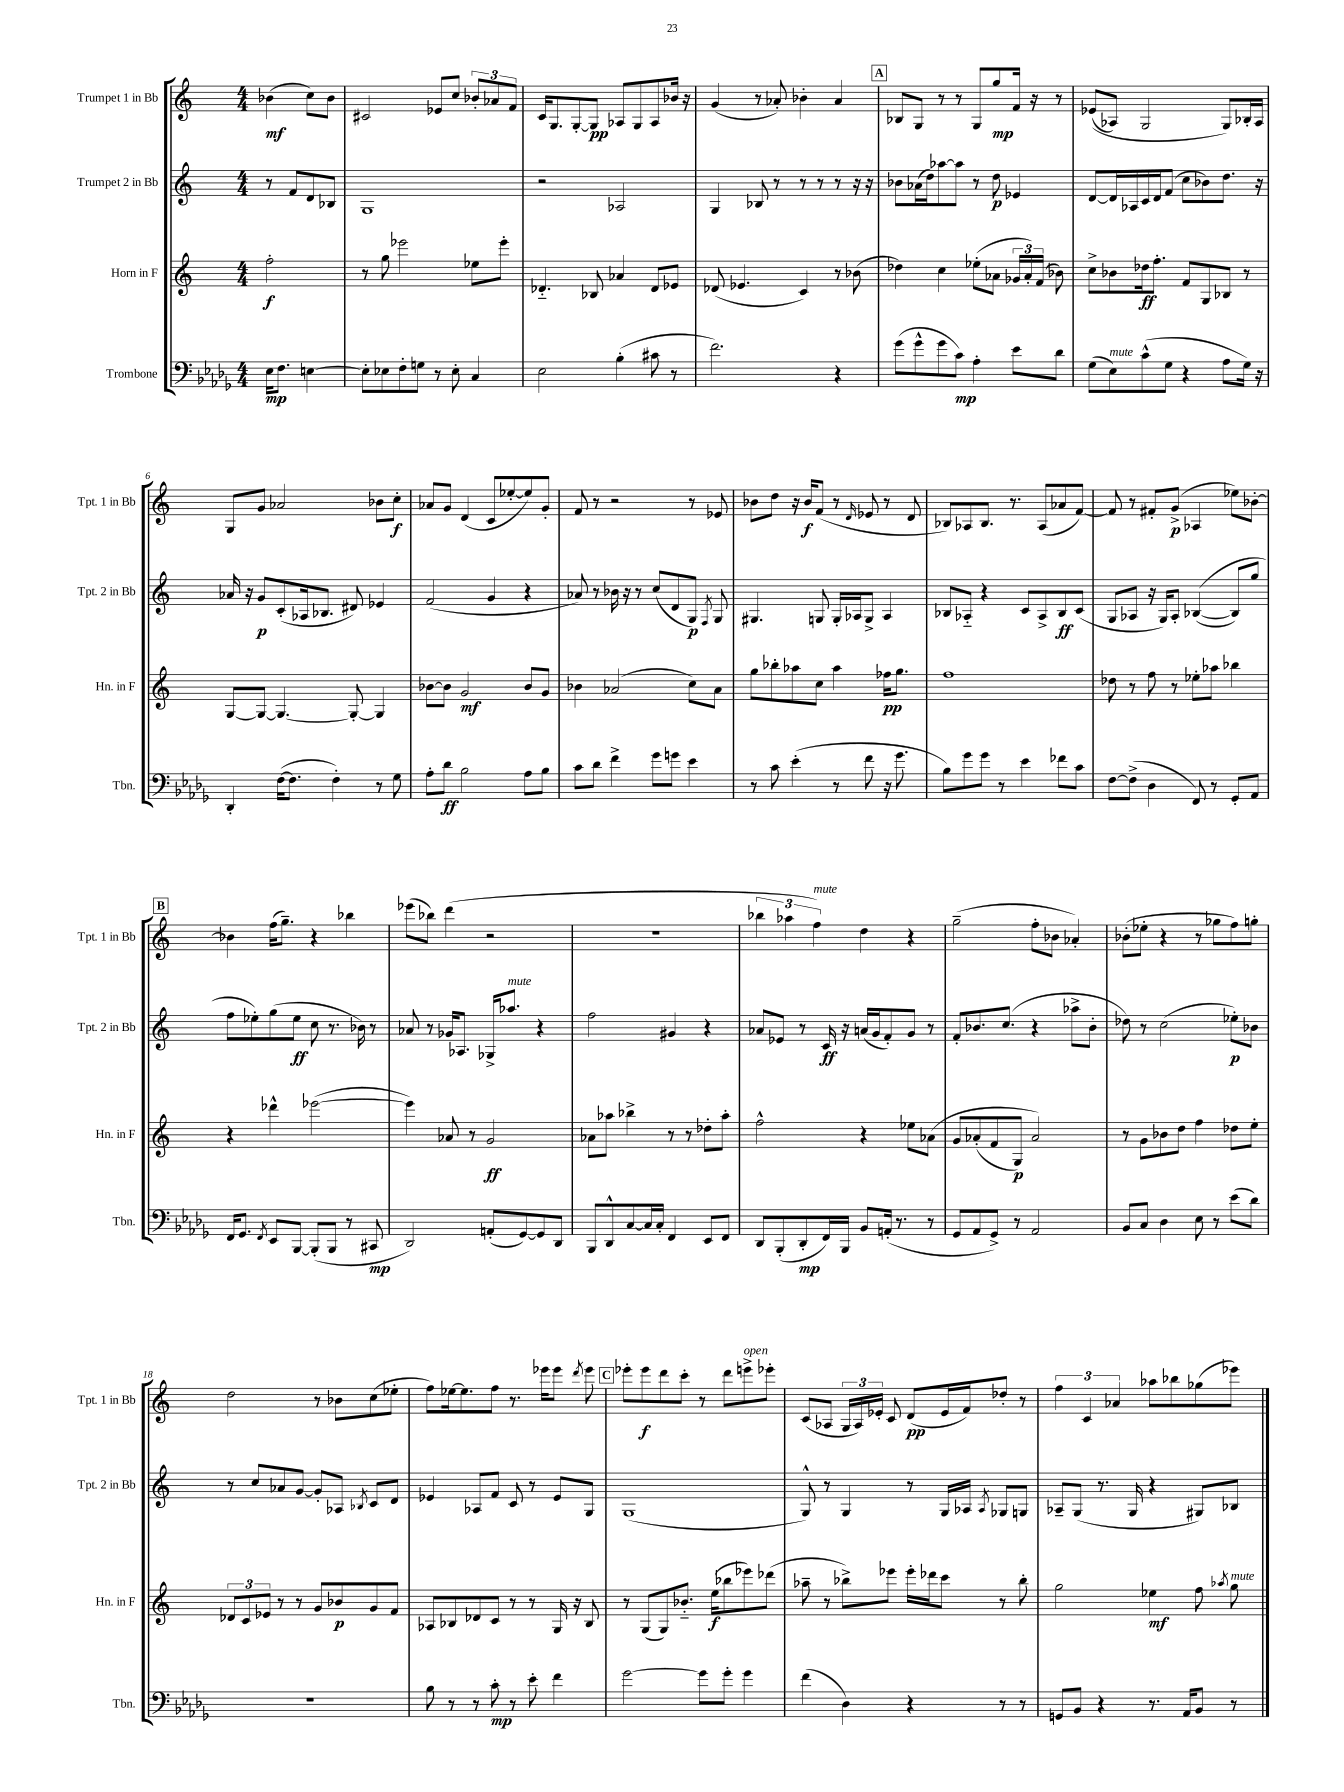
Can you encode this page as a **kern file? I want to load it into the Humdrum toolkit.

**kern	**dynam	**kern	**dynam	**kern	**dynam	**kern	**dynam
*part4	*part4	*part3	*part3	*part2	*part2	*part1	*part1
*staff4	*staff4	*staff3	*staff3	*staff2	*staff2	*staff1	*staff1
*I"Trombone	*	*I"Horn in F	*	*I"Trumpet 2 in Bb	*	*I"Trumpet 1 in Bb	*
*I'Tbn.	*	*I'Hn. in F	*	*I'Tpt. 2 in Bb	*	*I'Tpt. 1 in Bb	*
*clefF4	*	*clefG2	*	*clefG2	*	*clefG2	*
*k[b-e-a-d-g-]	*	*k[]	*	*k[]	*	*k[]	*
*M4/4	*	*M4/4	*	*M4/4	*	*M4/4	*
=	=	=	=	=	=	=	=
16E-\KL	mp	2ff'\	f	8r	.	(4b-X\	mf
8.F\J	.	.	.	.	.	.	.
.	.	.	.	8f/L	.	.	.
[4En\	.	.	.	8d/	.	8cc\L)	.
.	.	.	.	8B-X/J	.	8b-\J	.
=1	=1	=1	=1	=1	=1	=1	=1
8E'\L]	.	8r	.	1G	.	2c#X/	.
8E-X\	.	8gg\	.	.	.	.	.
8F'\	.	2eee-X\	.	.	.	.	.
8Gn\J	.	.	.	.	.	.	.
8r	.	.	.	.	.	8e-X/L	.
8E-'\	.	.	.	.	.	8cc/J	.
4C/	.	8ee-X\L	.	.	.	12b-X'/L	.
.	.	.	.	.	.	12a-X/	.
.	.	8eee-'\J	.	.	.	.	.
.	.	.	.	.	.	12f/J	.
=2	=2	=2	=2	=2	=2	=2	=2
2E-\	.	4.d-X/	.	2r	.	16c/KL	.
.	.	.	.	.	.	8.G/	.
.	.	.	.	.	.	[8G'/	.
.	.	8B-X/	.	.	.	8G/J]	pp
(4B-'\	.	4a-X/	.	2A-X/	.	8A-X/L	.
.	.	.	.	.	.	8G/	.
8c#X\	.	8d-/L	.	.	.	8A-/	.
8r	.	8e-X/J	.	.	.	16b-X/Jk	.
.	.	.	.	.	.	16r	.
=3	=3	=3	=3	=3	=3	=3	=3
2.f\)	.	(8d-X/	.	4G/	.	(4g/	.
.	.	4.e-X/	.	.	.	.	.
.	.	.	.	8B-X/	.	8r	.
.	.	.	.	8r	.	8a-X'/)	.
.	.	4c/)	.	8r	.	4b-X'\	.
.	.	.	.	8r	.	.	.
4r	.	8r	.	8r	.	4a-/	.
.	.	(8b-X\	.	16r	.	.	.
.	.	.	.	16r	.	.	.
!!LO:REH:place=s1:t=A
=4	=4	=4	=4	=4	=4	=4	=4
(8g-\L	.	4dd-X\)	.	8b-X\L	.	8B-X/L	.
8g-^^\	.	.	.	(16a-X\L	.	8G/J	.
.	.	.	.	16dd\J)	.	.	.
8g-\	.	4cc\	.	[8aa-X\	.	8r	.
8c\J)	mp	.	.	8aa-\J]	.	8r	.
4A-'\	.	(8ee-X'\L	.	8r	.	8G/L	.
.	.	8a-X\J	.	8dd\	p	8gg/	mp
8e-\L	.	24g-X/LL	.	4e-X/	.	16f/Jk	.
.	.	24a-'/)	.	.	.	.	.
.	.	.	.	.	.	16r	.
.	.	(24f/JJ	.	.	.	.	.
8d-\J	.	8b-X\)	.	.	.	8r	.
=5	=5	=5	=5	=5	=5	=5	=5
(8G-\L	.	8cc^\L	.	[8d/L	.	((8e-X/L	.
!LO:TX:a:i:t=mute	!	!	!	!	!	!	!
8E-\)	.	8b-X\	.	16d/L]	.	8A-X/J)	.
.	.	.	.	16A-X/	.	.	.
(8c^^\	.	16dd-X\k	ff	16c/	.	2G/	.
.	.	8.ff'\J	.	16d/J	.	.	.
8G-\J	.	.	.	(8f/J	.	.	.
4r	.	8f/L	.	8cc\L	.	.	.
.	.	8G/	.	8b-X\)	.	.	.
8A-\L	.	8B-X/J	.	8.dd\J	.	8G/L)	.
16G-\Jk)	.	8r	.	.	.	16B-X'/L	.
16r	.	.	.	16r	.	16A-/JJ	.
!!LO:LB:g=z
=6	=6	=6	=6	=6	=6	=6	=6
4DD-'/	.	[8G/L	.	16a-X/	.	8G/L	.
.	.	.	.	16r	.	.	.
.	.	8G/J_	.	8g/L	p	8g/J	.
([16F\KL	.	4.G/_	.	(8c'/	.	2a-X/	.
8.F\J]	.	.	.	.	.	.	.
.	.	.	.	16A-X/k	.	.	.
.	.	.	.	8.B-X/J	.	.	.
4F'\)	.	.	.	.	.	.	.
.	.	8G'/_	.	8d#X/)	.	.	.
8r	.	4G/]	.	4e-X/	.	8b-X\L	.
8G-\	.	.	.	.	.	8cc'\J	f
=7	=7	=7	=7	=7	=7	=7	=7
8A-'\L	.	[8b-X\L	.	(2f/	.	8a-X/L	.
8d-\J	ff	8b-\J]	.	.	.	8g/J	.
2B-\	.	2g/	mf	.	.	(4d/	.
.	.	.	.	4g/	.	8c/L	.
.	.	.	.	.	.	[8ee-X'/	.
8A-\L	.	8b-/L	.	4r	.	8ee-/])	.
8B-\J	.	8g/J	.	.	.	8g'/J	.
=8	=8	=8	=8	=8	=8	=8	=8
8c\L	.	4b-X\	.	8a-X/)	.	8f/	.
8d-\J	.	.	.	8r	.	8r	.
4f^\	.	(2a-X/	.	16b-X\	.	2r	.
.	.	.	.	16r	.	.	.
.	.	.	.	8r	.	.	.
8g-\L	.	.	.	(8cc/L	.	.	.
8gn\J	.	.	.	8d/	.	.	.
4e-\	.	8cc\L)	.	8G/J)	p	8r	.
.	.	.	.	8qF/	.	.	.
.	.	8a-\J	.	8G/	.	8e-X/	.
=9	=9	=9	=9	=9	=9	=9	=9
8r	.	8gg\L	.	4.G#X/	.	8b-X\L	.
8c\	.	8bb-X'\	.	.	.	8dd\J	.
(4e-'\	.	8aa-X\	.	.	.	16r	.
.	.	.	.	.	.	16b-/KL	f
.	.	8cc\J	.	8Gn/	.	(8f/J	.
8r	.	4aa-\	.	16G'/LL	.	8r	.
.	.	.	.	16A-X/J	.	.	.
.	.	.	.	.	.	16qqd/	.
8f\	.	.	.	8G^/J	.	8e-X/	.
16r	.	16ff-X\KL	pp	4A-/	.	8r	.
8.g-\	.	8.gg\J	.	.	.	.	.
.	.	.	.	.	.	8d/	.
=10	=10	=10	=10	=10	=10	=10	=10
8B-\L)	.	1ff	.	8B-X/L	.	8B-X/L)	.
8g-\	.	.	.	8A-X/J	.	8A-X/	.
8g-\J	.	.	.	4r	.	8.B-/J	.
8r	.	.	.	.	.	.	.
.	.	.	.	.	.	8.r	.
4e-\	.	.	.	8c/L	.	.	.
.	.	.	.	8A-^/	.	(8A-/L	.
8f-X\L	.	.	.	8B-/	ff	8a-X/	.
8c\J	.	.	.	(8c/J	.	[8f/J)	.
=11	=11	=11	=11	=11	=11	=11	=11
[8F\L	.	8dd-X\	.	8G/L	.	8f/]	.
(8F^\J]	.	8r	.	8A-X/J	.	8r	.
4D-\	.	8ff\	.	16r	.	8f#X'/L	.
.	.	.	.	16G/KL)	.	.	.
.	.	8r	.	8A-'/J	.	(8g^/J	p
8FF/)	.	8ee-X'\L	.	(([4B-X/	.	4A-X/	.
8r	.	8aa-X\J	.	.	.	.	.
8GG-'/L	.	4bb-X\	.	8B-/L])	.	8ee-X\L)	.
8AA-/J	.	.	.	8gg/J	.	[8b-X'\J	.
!!LO:LB:g=z
!!LO:REH:place=s1:t=B
=12	=12	=12	=12	=12	=12	=12	=12
16FF/KL	.	4r	.	8ff\L	.	4b-X\]	.
8.GG-/J	.	.	.	.	.	.	.
.	.	.	.	8ee-X'\)	.	.	.
8qFF/	.	.	.	.	.	.	.
8EE-/L	.	4ddd-X^^\	.	(8gg\	.	(16ff\KL	.
.	.	.	.	.	.	8.gg~\J)	.
[8BBB-/J	.	.	.	8ee-\J	ff	.	.
(8BBB-'/L]	.	([2eee-X\	.	8cc\	.	4r	.
8BBB-/J	.	.	.	8.r	.	.	.
8r	.	.	.	.	.	4bb-X\	.
.	.	.	.	16b-X\)	.	.	.
8CC#X/	mp	.	.	8r	.	.	.
=13	=13	=13	=13	=13	=13	=13	=13
2DD-/)	.	4eee-\])	.	8a-X/	.	(8eee-X\L	.
.	.	.	.	8r	.	8bb-X\J)	.
.	.	8a-X/	.	16g-X/KL	.	(4ddd\	.
.	.	.	.	8.A-X/J	.	.	.
.	.	8r	.	.	.	.	.
(8AAn'/L	.	2g/	ff	16G-X^/KL	.	2r	.
!	!	!	!	!LO:TX:a:i:t=mute	!	!	!
.	.	.	.	8.aa-X/J	.	.	.
[8GG-/)	.	.	.	.	.	.	.
8GG-/]	.	.	.	4r	.	.	.
8DD-/J	.	.	.	.	.	.	.
=14	=14	=14	=14	=14	=14	=14	=14
8BBB-/L	.	8a-X\L	.	2ff\	.	1r	.
8DD-^^/	.	8aa-X\J	.	.	.	.	.
[8C/	.	4bb-X^\	.	.	.	.	.
16C/L]	.	.	.	.	.	.	.
16C'/JJ	.	.	.	.	.	.	.
4FF/	.	8r	.	4g#X/	.	.	.
.	.	8r	.	.	.	.	.
8EE-/L	.	8dd-X'\L	.	4r	.	.	.
8FF/J	.	8aa-'\J	.	.	.	.	.
=15	=15	=15	=15	=15	=15	=15	=15
8DD-/L	.	2ff^^\	.	8a-X/L	.	6bb-X\	.
(8BBB-'/	.	.	.	8e-X/J	.	.	.
.	.	.	.	.	.	6aa-X\	.
8DD-'/	mp	.	.	8r	.	.	.
!	!	!	!	!	!	!LO:TX:a:i:t=mute	!
.	.	.	.	.	.	6ff\)	.
16FF/L)	.	.	.	16c/	ff	.	.
16BBB-/JJ	.	.	.	16r	.	.	.
8BB-/L	.	4r	.	(16an/LL	.	4dd\	.
.	.	.	.	16g/J	.	.	.
(16AAn'/Jk	.	.	.	8f'/)	.	.	.
8.r	.	.	.	.	.	.	.
.	.	8ee-X\L	.	8g/J	.	4r	.
8r	.	(8a-X\J	.	8r	.	.	.
=16	=16	=16	=16	=16	=16	=16	=16
8GG-/L	.	8g/L	.	8f'/L	.	(2gg~\	.
8AA-/	.	(8a-X'/	.	8.b-X/	.	.	.
8GG-^/J)	.	8f/	.	.	.	.	.
.	.	.	.	(8.cc/J	.	.	.
8r	.	8G/J)	p	.	.	.	.
2AA-/	.	2a-/)	.	4r	.	8ff'\L	.
.	.	.	.	.	.	8b-X\J	.
.	.	.	.	8aa-X^\L	.	4a-X'/)	.
.	.	.	.	8b-'\J	.	.	.
=17	=17	=17	=17	=17	=17	=17	=17
8BB-/L	.	8r	.	8dd-X\)	.	(8b-X'\L	.
8C/J	.	8g\L	.	8r	.	8ee-X'\J	.
4D-\	.	8b-X\	.	(2cc\	.	4r	.
.	.	8dd\J	.	.	.	.	.
8E-\	.	4ff\	.	.	.	8r	.
8r	.	.	.	.	.	8gg-X\L	.
(8e-\L	.	8dd-X\L	.	8ee-X'\L)	p	8ff\)	.
8d-\J)	.	8ee'\J	.	8b-X\J	.	8ggn'\J	.
!!LO:LB:g=z
=18	=18	=18	=18	=18	=18	=18	=18
1r	.	12d-X/L	.	8r	.	2dd\	.
.	.	12c/	.	.	.	.	.
.	.	.	.	8cc/L	.	.	.
.	.	12e-X/J	.	.	.	.	.
.	.	8r	.	8a-X/	.	.	.
.	.	8r	.	[8g/J	.	.	.
.	.	8g/L	.	8g'/L]	.	8r	.
.	.	8b-X/	p	8A-X/J	.	8b-X\L	.
.	.	.	.	8qB-X/	.	.	.
.	.	8g/	.	8c/L	.	(8cc\	.
.	.	8f/J	.	8d/J	.	8ee-X'\J	.
=19	=19	=19	=19	=19	=19	=19	=19
8B-\	.	8A-X/L	.	4e-X/	.	8ff\L)	.
8r	.	8B-X/	.	.	.	[16ee-X\k	.
.	.	.	.	.	.	8.ee-\]	.
8r	.	8d-X/	.	8A-X/L	.	.	.
8c'\	mp	8c/J	.	8f/J	.	8ff\J	.
8r	.	8r	.	8c/	.	8.r	.
8e-'\	.	8r	.	8r	.	.	.
.	.	.	.	.	.	16eee-X\KL	.
4f\	.	16G/	.	8e-/L	.	8eee-\J	.
.	.	16r	.	.	.	.	.
.	.	.	.	.	.	8qddd/	.
.	.	8B-/	.	8G/J	.	8eee-\	.
!!LO:REH:place=s1:t=C
=20	=20	=20	=20	=20	=20	=20	=20
[2g-\	.	8r	.	(1G	.	8eee-X'\L	.
.	.	(8G/L	.	.	.	8eee-\	f
.	.	8G/)	.	.	.	8ddd\	.
.	.	8.b-X/J	.	.	.	8ccc'\J	.
8g-\L]	.	.	.	.	.	8r	.
.	.	(16ee\KL	f	.	.	.	.
8g-'\J	.	8bb-X\	.	.	.	8ddd\L	.
!	!	!	!	!	!	!LO:TX:a:i:t=open	!
4g-\	.	8eee-X\)	.	.	.	8eeen^\	.
.	.	(8ddd-X\J	.	.	.	8eee-X'\J	.
=21	=21	=21	=21	=21	=21	=21	=21
(4f\	.	8aa-X~\	.	8G^^/)	.	(8c/L	.
.	.	8r	.	8r	.	8A-X/J	.
4D-\)	.	8bb-X^\L)	.	4G/	.	24G/LL	.
.	.	.	.	.	.	24A-/)	.
.	.	.	.	.	.	24e-X'/JJ	.
.	.	8eee-X\J	.	.	.	8c/	.
4r	.	16eee-'\LL	.	8r	.	(8d/L	pp
.	.	16ddd-X\J	.	.	.	.	.
.	.	8ccc\J	.	16G/LL	.	16e-/L	.
.	.	.	.	16A-X/JJ	.	16f/J)	.
.	.	.	.	8qA-/	.	.	.
8r	.	8r	.	8G-X/L	.	8dd-X'/J	.
8r	.	8bb-'\	.	8Gn/J	.	8r	.
=22	=22	=22	=22	=22	=22	=22	=22
8GGn/L	.	2gg\	.	8A-X~/L	.	6ff\	.
8BB-/J	.	.	.	(8G/J	.	.	.
.	.	.	.	.	.	6c/	.
4r	.	.	.	8.r	.	.	.
.	.	.	.	.	.	6a-X/	.
.	.	.	.	16G/	.	.	.
8.r	.	4ee-X\	mf	4r	.	8aa-X\L	.
.	.	.	.	.	.	8bb-X\	.
16AA-/KL	.	.	.	.	.	.	.
8BB-/J	.	8ff\	.	8G#X/L)	.	(8gg-X\	.
.	.	8qaa-X/	.	.	.	.	.
!	!	!LO:TX:a:i:t=mute	!	!	!	!	!
8r	.	8gg\	.	8B-X/J	.	8eee-X\J)	.
==	==	==	==	==	==	==	==
*-	*-	*-	*-	*-	*-	*-	*-
